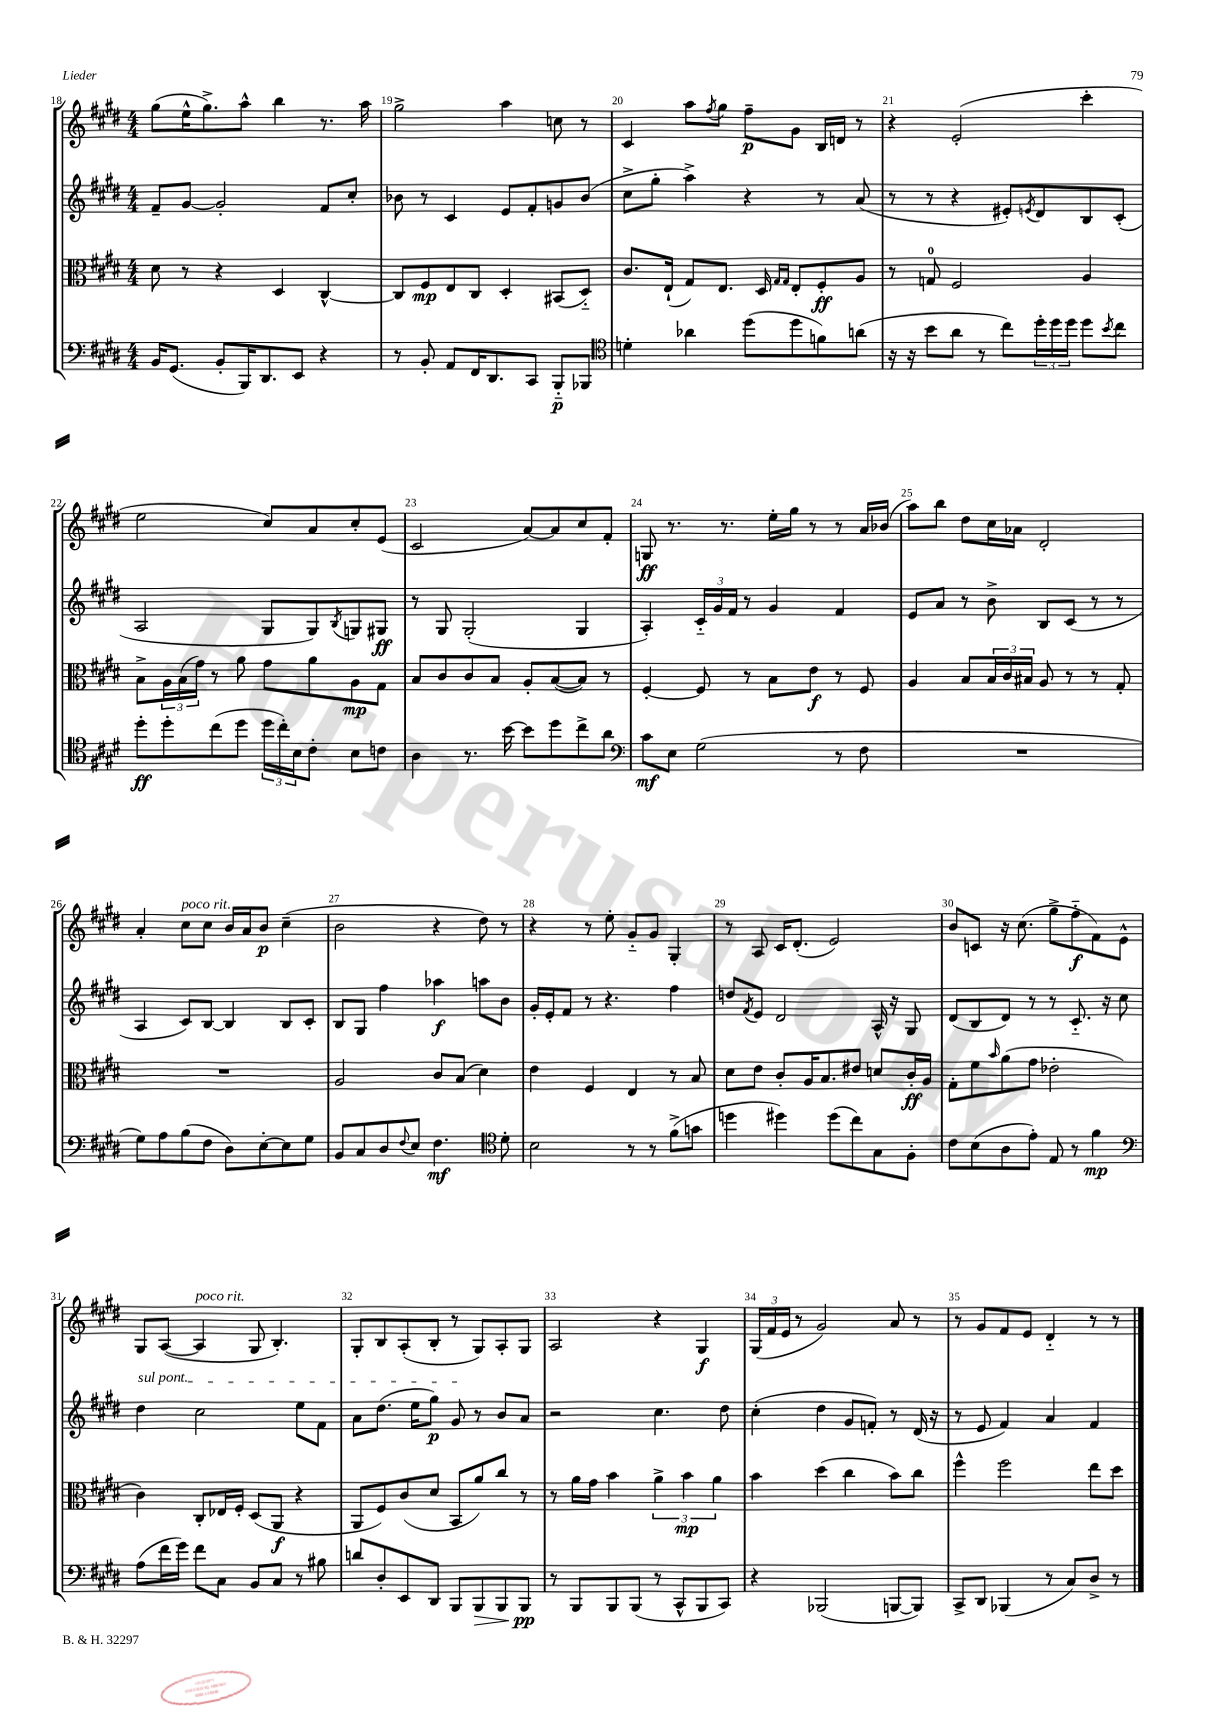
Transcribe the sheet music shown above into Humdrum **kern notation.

**kern	**dynam	**kern	**dynam	**kern	**dynam	**kern	**dynam
*part4	*part4	*part3	*part3	*part2	*part2	*part1	*part1
*staff4	*staff4	*staff3	*staff3	*staff2	*staff2	*staff1	*staff1
*clefF4	*	*clefC3	*	*clefG2	*	*clefG2	*
*k[f#c#g#d#]	*	*k[f#c#g#d#]	*	*k[f#c#g#d#]	*	*k[f#c#g#d#]	*
*M4/4	*	*M4/4	*	*M4/4	*	*M4/4	*
=18	=18	=18	=18	=18	=18	=18	=18
16BB/KL	.	8d#\	.	8f#~/L	.	(8gg#\L	.
(8.GG#/J	.	.	.	.	.	.	.
.	.	8r	.	[8g#/J	.	16ee^^\K	.
.	.	.	.	.	.	8.gg#^\)	.
8BB'/L	.	4r	.	2g#'/]	.	.	.
16BBB/K)	.	.	.	.	.	8aa^^\J	.
8.DD#/	.	.	.	.	.	.	.
.	.	4D#/	.	.	.	4bb\	.
8EE/J	.	.	.	.	.	.	.
4r	.	[4C#^^/	.	8f#/L	.	8.r	.
.	.	.	.	8cc#'/J	.	.	.
.	.	.	.	.	.	16aa\	.
=19	=19	=19	=19	=19	=19	=19	=19
8r	.	8C#/L]	.	8b-X\	.	2gg#^\	.
8BB'/	.	8F#/	mp	8r	.	.	.
8AA/L	.	8E/	.	4c#/	.	.	.
16FF#/K	.	8C#/J	.	.	.	.	.
8.DD#/	.	.	.	.	.	.	.
.	.	4D#'/	.	8e/L	.	4aa\	.
8CC#/J	.	.	.	8f#'/	.	.	.
8BBB/L	p	(8BB#X/L	.	8gn/	.	8ccn\	.
8BBB-X/J	.	8D#/J)	.	(8b-/J	.	8r	.
=20	=20	=20	=20	=20	=20	=20	=20
*clefC4	*	*	*	*	*	*	*
4dn'\	.	8.c#/L	.	8cc#^\L	.	4c#/	.
.	.	.	.	8gg#'\J	.	.	.
.	.	(16E`/Jk	.	.	.	.	.
4a-X\	.	8G#/L)	.	4aa^\)	.	8aa\L	.
.	.	.	.	.	.	8qff#/	.
.	.	8.E/J	.	.	.	8gg#\J	.
(8dd#\L	.	.	.	4r	.	8ff#~\L	p
.	.	16D#/	.	.	.	.	.
.	.	16qqG#/LL	.	.	.	.	.
.	.	16qqG#/JJ	.	.	.	.	.
8dd#\	.	8E'/L	.	.	.	8g#\J	.
8fn\)	.	8F#'/	ff	8r	.	16B/LL	.
.	.	.	.	.	.	16dn/JJ	.
(8an\J	.	8A/J	.	(8a/	.	8r	.
=21	=21	=21	=21	=21	=21	=21	=21
16r	.	8r	.	8r	.	4r	.
16r	.	.	.	.	.	.	.
8b\L	.	8Gn/	.	8r	.	.	.
8a\J	.	2F#/	.	4r	.	(2e'/	.
8r	.	.	.	.	.	.	.
8cc#\L)	.	.	.	8e#X'/L)	.	.	.
.	.	.	.	8qen/	.	.	.
24dd#'\L	.	.	.	8d#/	.	.	.
24dd#\	.	.	.	.	.	.	.
24dd#\JJ	.	.	.	.	.	.	.
8dd#\L	.	4A/	.	8B/	.	4ccc#'\	.
8qb/	.	.	.	.	.	.	.
8cc#\J	.	.	.	(8c#'/J	.	.	.
!!LO:LB:g=z
=22	=22	=22	=22	=22	=22	=22	=22
8dd#'\L	ff	8B^\L	.	2A/	.	2ee\	.
8dd#'\	.	24A\L	.	.	.	.	.
.	.	(24B\	.	.	.	.	.
.	.	24g#\JJ)	.	.	.	.	.
(8cc#\	.	8r	.	.	.	.	.
8dd#\J	.	8a\	.	.	.	.	.
24dd#\LL	.	8g#\L	.	8G#/L	.	8cc#/L)	.
24cc#'\)	.	.	.	.	.	.	.
24B\J	.	.	.	.	.	.	.
8c#'\J	.	8a\	.	8G#/)	.	8a/	.
.	.	.	.	8qB/	.	.	.
8B\L	.	8A\	mp	8Gn/	.	8cc#'/	.
8cn\J	.	8G#\J	.	8G#X/J	ff	(8e/J	.
=23	=23	=23	=23	=23	=23	=23	=23
4A\	.	8B/L	.	8r	.	2c#/	.
.	.	8c#/	.	8G#/	.	.	.
8.r	.	8c#/	.	(2G#'/	.	.	.
.	.	8B/J	.	.	.	.	.
[16b\	.	.	.	.	.	.	.
8b\L]	.	8A'/L	.	.	.	[8a/L)	.
8dd#\	.	([8B/	.	.	.	8a/]	.
8cc#^\	.	8B/J])	.	4G#/	.	8cc#/	.
8a\J	.	8r	.	.	.	8f#'/J	.
=24	=24	=24	=24	=24	=24	=24	=24
*clefF4	*	*	*	*	*	*	*
8c#\L	mf	[4F#'/	.	4A'/)	.	8Gn/	ff
8E\J	.	.	.	.	.	8.r	.
(2G#\	.	8F#/]	.	24c#/LL	.	.	.
.	.	.	.	24g#/	.	.	.
.	.	.	.	.	.	8.r	.
.	.	.	.	24f#/JJ	.	.	.
.	.	8r	.	8r	.	.	.
.	.	8B\L	.	4g#/	.	16ee'\LL	.
.	.	.	.	.	.	16gg#\JJ	.
.	.	8e\J	f	.	.	8r	.
8r	.	8r	.	4f#/	.	8r	.
8F#\	.	8F#/	.	.	.	16a/LL	.
.	.	.	.	.	.	(16b-X/JJ	.
=25	=25	=25	=25	=25	=25	=25	=25
1r	.	4A/	.	8e/L	.	8aa\L)	.
.	.	.	.	8a/J	.	8bb\J	.
.	.	8B/L	.	8r	.	8dd#\L	.
.	.	24B/L	.	8b^\	.	16cc#\L	.
.	.	24c#/	.	.	.	.	.
.	.	.	.	.	.	16a-X\JJ	.
.	.	24B#X/JJ	.	.	.	.	.
.	.	8A/	.	8B/L	.	2d#'/	.
.	.	8r	.	(8c#/J	.	.	.
.	.	8r	.	8r	.	.	.
.	.	8G#'/	.	8r	.	.	.
!!LO:LB:g=z
=26	=26	=26	=26	=26	=26	=26	=26
8G#\L)	.	1r	.	4A/	.	4a'/	.
8A\	.	.	.	.	.	.	.
!	!	!	!	!	!	!LO:TX:a:i:t=poco rit.	!
(8B\	.	.	.	8c#/L)	.	8cc#\L	.
8F#\J	.	.	.	[8B/J	.	8cc#\J	.
8D#\L)	.	.	.	4B/]	.	16b/LL	.
.	.	.	.	.	.	16a/J	.
[8E'\	.	.	.	.	.	8b/J	p
8E\]	.	.	.	8B/L	.	(4cc#~\	.
8G#\J	.	.	.	8c#'/J	.	.	.
=27	=27	=27	=27	=27	=27	=27	=27
8BB/L	.	2A/	.	8B/L	.	2b\	.
8C#/	.	.	.	8G#/J	.	.	.
8D#/	.	.	.	4ff#\	.	.	.
8qqF#/	.	.	.	.	.	.	.
8E/J	.	.	.	.	.	.	.
4.F#\	mf	8c#/L	.	4aa-X\	f	4r	.
.	.	(8B/J	.	.	.	.	.
.	.	4d#\)	.	8aan\L	.	8dd#\)	.
*clefC4	*	*	*	*	*	*	*
8d#'\	.	.	.	8b\J	.	8r	.
=28	=28	=28	=28	=28	=28	=28	=28
2B\	.	4e\	.	16g#'/LL	.	4r	.
.	.	.	.	16e'/J	.	.	.
.	.	.	.	8f#/J	.	.	.
.	.	4F#/	.	8r	.	8r	.
.	.	.	.	4.r	.	8ee'\	.
8r	.	4E/	.	.	.	8g#/L	.
8r	.	.	.	.	.	8g#/J	.
(8f#^\L	.	8r	.	4ff#\	.	4G#'/	.
8gn\J	.	8B/	.	.	.	.	.
=29	=29	=29	=29	=29	=29	=29	=29
4ddn\	.	8d#\L	.	8ddn/L	.	8r	.
.	.	.	.	8qf#/	.	.	.
.	.	8e\J	.	8e/J	.	8A/	.
4dd#X\)	.	8c#'/L	.	2d#/	.	16c#/KL	.
.	.	.	.	.	.	(8.d#'/J	.
.	.	16A/K	.	.	.	.	.
.	.	8.B/	.	.	.	.	.
(8dd#\L	.	.	.	.	.	2e/)	.
8cc#\)	.	8e#X/J	.	.	.	.	.
8G#\	.	8dn/L	.	16A^^/	.	.	.
.	.	.	.	16r	.	.	.
8F#'\J	.	16c#'/L	ff	8G#/	.	.	.
.	.	16A/JJ	.	.	.	.	.
=30	=30	=30	=30	=30	=30	=30	=30
8c#\L	.	8G#'\L	.	(8d#/L	.	8b/L	.
(8B\	.	8f#\	.	8B/	.	8cn/J	.
.	.	16qqb/	.	.	.	.	.
8A\	.	(8a\	.	8d#/J)	.	16r	.
.	.	.	.	.	.	(8.cc#\	.
8e'\J)	.	8g#\J	.	8r	.	.	.
8E/	.	2e-X'\	.	8r	.	8gg#^\L	.
8r	.	.	.	8.c#/	.	8ff#\	f
4f#\	mp	.	.	.	.	8f#\)	.
.	.	.	.	16r	.	.	.
.	.	.	.	8cc#\	.	8e^^\J	.
!!LO:LB:g=z
=31	=31	=31	=31	=31	=31	=31	=31
*clefF4	*	*	*	*	*	*	*
!	!	!	!	!LO:TX:a:i:t=sul pont.	!	!	!
(8A\L	.	4c#\)	.	4dd#\	.	8G#/L	.
16f#\L	.	.	.	.	.	([8A/J	.
16g#\JJ)	.	.	.	.	.	.	.
!	!	!	!	!	!	!LO:TX:a:i:t=poco rit.	!
8f#\L	.	8C#'/L	.	2cc#\	.	4A/]	.
8C#\J	.	16E-X/L	.	.	.	.	.
.	.	16F#'/JJ	.	.	.	.	.
8BB/L	.	(8D#/L	.	.	.	8G#/	.
8C#/J	.	8AA/J	f	.	.	4.B'/)	.
8r	.	4r	.	8ee\L	.	.	.
8B#X\	.	.	.	8f#\J	.	.	.
=32	=32	=32	=32	=32	=32	=32	=32
8dn/L	.	8AA/L	.	8a\L	.	8G#'/L	.
8D#'/	.	8F#/)	.	(8.dd#\J	.	8B/	.
8EE/	.	(8c#/	.	.	.	(8A'/	.
.	.	.	.	16ee\KL	.	.	.
8DD#/J	.	8d#/J	.	8gg#\J)	p	8B'/J	.
8BBB/L	.	8BB/L	.	8g#/	.	8r	.
!	!LO:HP:b	!	!	!	!	!	!
8BBB/	>	8a/)	.	8r	.	8G#/L)	.
8BBB/	.	8cc#/J	.	8b/L	.	8A'/	.
8BBB/J	pp	8r	.	8a/J	.	8G#/J	.
.	]	.	.	.	.	.	.
=33	=33	=33	=33	=33	=33	=33	=33
8r	.	8r	.	2r	.	2A/	.
8BBB/L	.	16a\LL	.	.	.	.	.
.	.	16g#\JJ	.	.	.	.	.
8BBB/	.	4b\	.	.	.	.	.
(8BBB/J	.	.	.	.	.	.	.
8r	.	6a^\	.	4.cc#\	.	4r	.
8CC#^^/L	.	.	.	.	.	.	.
.	.	6b\	mp	.	.	.	.
8BBB/	.	.	.	.	.	4G#/	f
.	.	6a\	.	.	.	.	.
8CC#/J)	.	.	.	8dd#\	.	.	.
=34	=34	=34	=34	=34	=34	=34	=34
4r	.	4b\	.	(4cc#'\	.	(24G#/LL	.
.	.	.	.	.	.	24f#/	.
.	.	.	.	.	.	24e/JJ	.
.	.	.	.	.	.	8r	.
(2BBB-X/	.	(4dd#\	.	4dd#\	.	2g#/)	.
.	.	4cc#\	.	8g#/L	.	.	.
.	.	.	.	8fn'/J)	.	.	.
[8BBBn/L	.	8b\L)	.	8r	.	8a/	.
8BBB/J])	.	8cc#\J	.	(16d#/	.	8r	.
.	.	.	.	16r	.	.	.
=35	=35	=35	=35	=35	=35	=35	=35
8CC#^/L	.	4ff#^^\	.	8r	.	8r	.
8DD#/J	.	.	.	8e/	.	8g#/L	.
(4BBB-X/	.	2ff#\	.	4f#/)	.	8f#/	.
.	.	.	.	.	.	8e/J	.
8r	.	.	.	4a/	.	4d#/	.
8C#/L)	.	.	.	.	.	.	.
8D#^/J	.	8ee\L	.	4f#/	.	8r	.
8r	.	8dd#\J	.	.	.	8r	.
==	==	==	==	==	==	==	==
*-	*-	*-	*-	*-	*-	*-	*-
